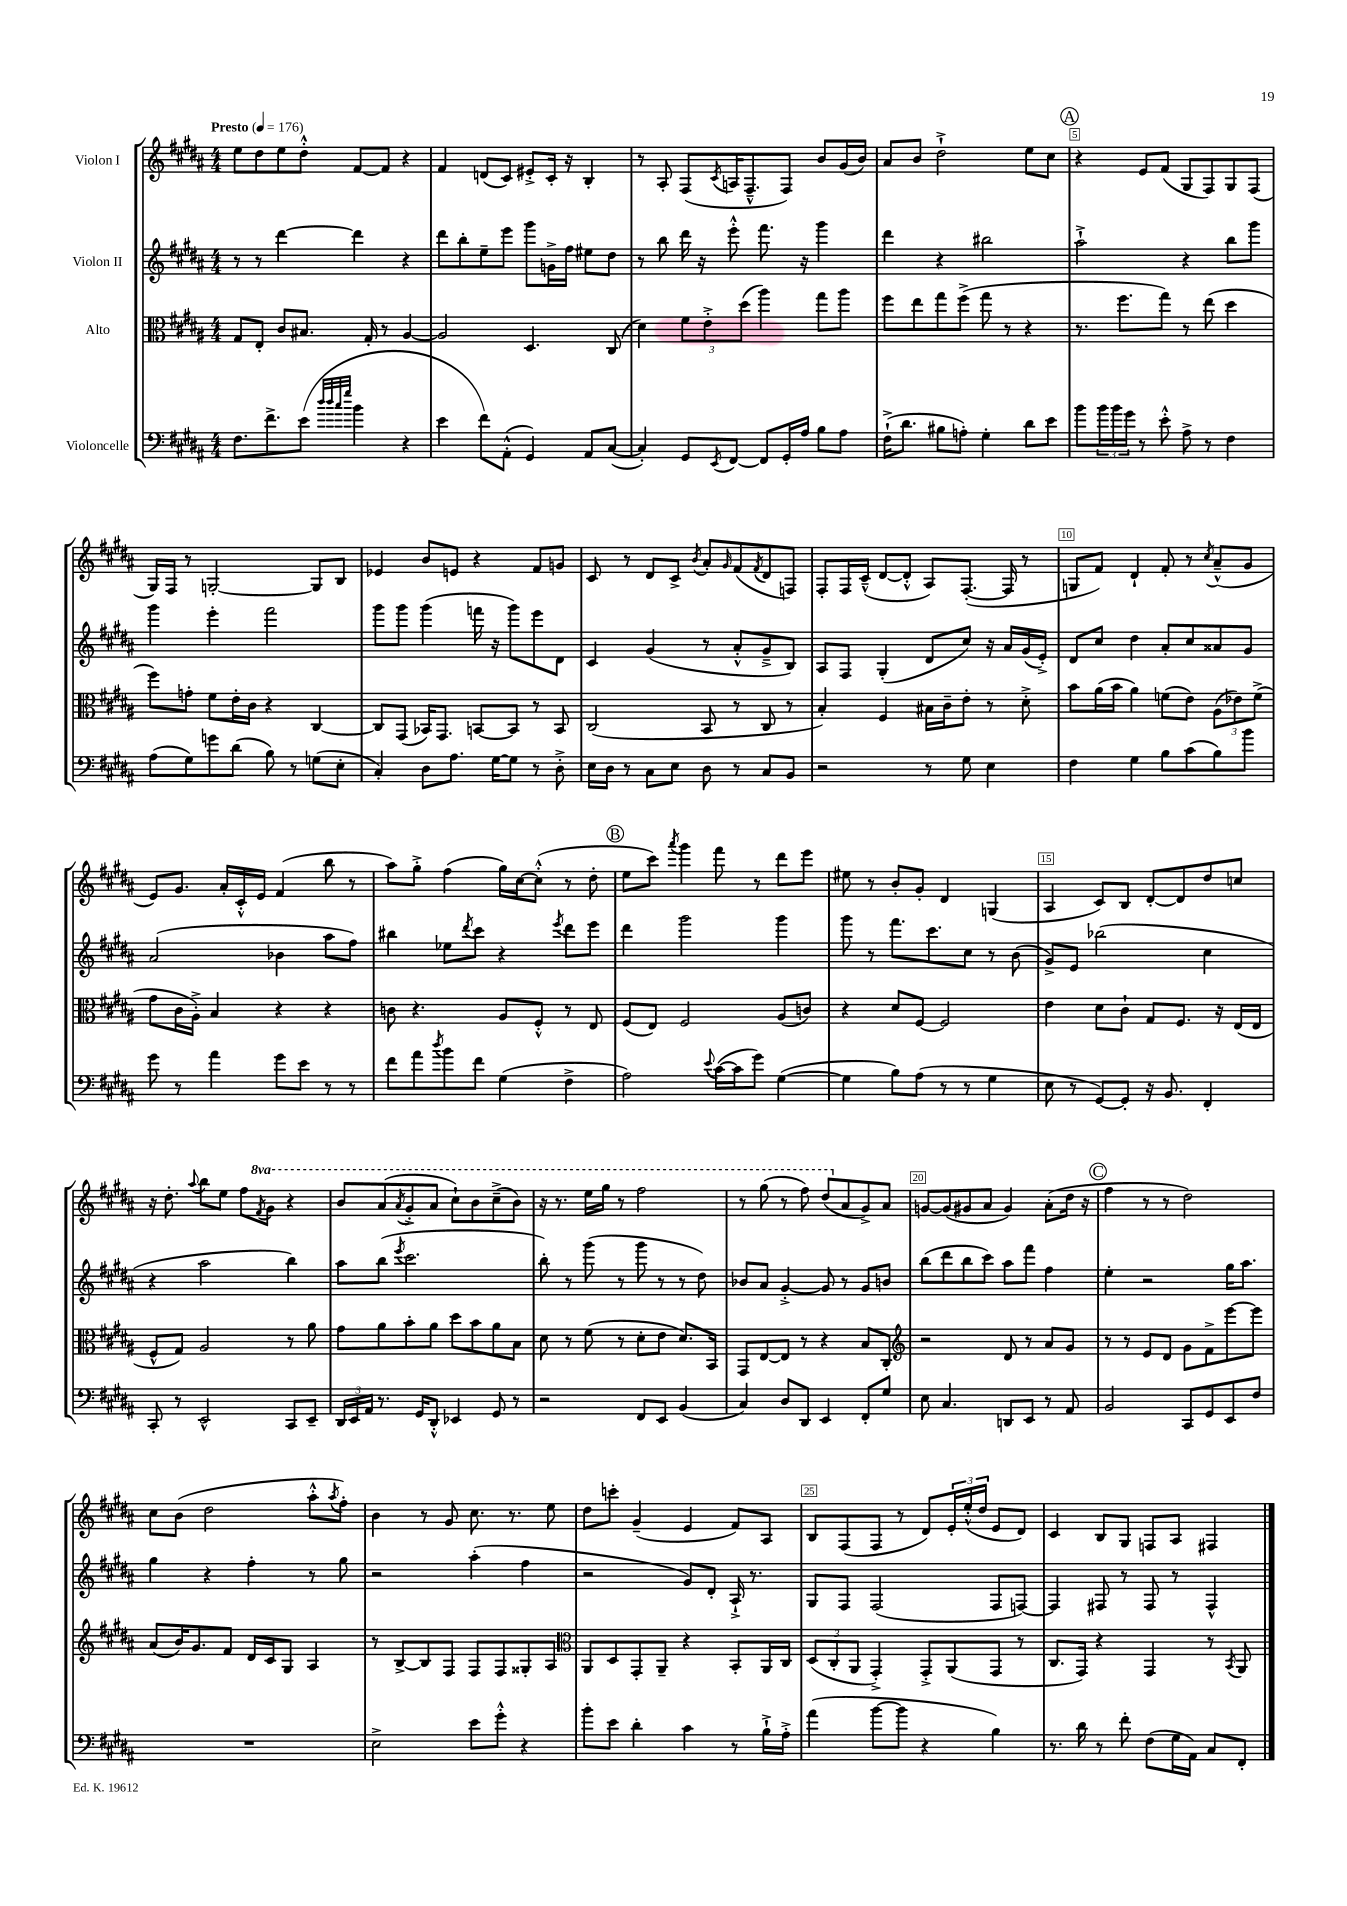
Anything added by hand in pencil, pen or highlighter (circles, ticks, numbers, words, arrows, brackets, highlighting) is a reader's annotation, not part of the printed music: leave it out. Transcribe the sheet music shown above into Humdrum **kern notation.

**kern	**kern	**kern	**kern
*staff4	*staff3	*staff2	*staff1
*clefF4	*clefC3	*clefG2	*clefG2
*k[f#c#g#d#a#]	*k[f#c#g#d#a#]	*k[f#c#g#d#a#]	*k[f#c#g#d#a#]
*M4/4	*M4/4	*M4/4	*M4/4
*MM176	*MM176	*MM176	*MM176
8.F#	8G#	8r	8ee
.	8E'	8r	8dd#
8.f#^	.	.	.
.	8c#	[4ddd#	8ee
(8e	8.B#	.	8dd#'^^
32qqdd#	.	.	.
32qqdd#	.	.	.
32qqcc#	.	.	.
32qqgg#	.	.	.
4b	.	4ddd#]	[8f#
.	16G#'	.	.
.	8r	.	8f#]
4r	[4A#	4r	4r
=	=	=	=
4e	2A#]	8ddd#	4f#
.	.	8bb'	.
8f#)	.	8ee~	(8d
(8AA#'^^	.	8eee	8c#)
4GG#)	4.D#	8ggg#	8e#'^
.	.	16g^	16c#'
.	.	16ff#	16r
8AA#	.	8ee#	4B'
([8C#	(8C#	8dd#	.
=	=	=	=
4C#'])	4d#)	8r	8r
.	.	8bb	8A#'
8GG#	12f#	16ddd#	(8F#
.	.	16r	.
.	12e'^	.	.
8qEE	.	.	8qc#
[8FF#	.	8eee'^^	16A
.	(12dd#	.	.
.	.	.	8.F#~^^
8FF#]	4aa#)	8.fff#	.
16GG#'	.	.	8F#)
16A#	.	16r	.
8B	8gg#	4ggg#	8b
8A#	8aa#	.	(16g#
.	.	.	16b)
=	=	=	=
(16F#`^	8ff#	4ddd#	8a#
8.d#	.	.	.
.	8ee	.	8b
8B#	8gg#	4r	2dd#`^
8A')	(8ff#^	.	.
4G#'	8gg#	2bb#	.
.	8r	.	.
8d#	4r	.	8ee
8e	.	.	8cc#
=	=	=	=
8b	8.r	2aa#`^	4r
24b	.	.	.
24b	.	.	.
.	8.ff#	.	.
24g#	.	.	.
8r	.	.	8e
8e'^^	8gg#)	.	(8f#
8A#^	8r	4r	8G#
8r	(8ee	.	8F#)
4F#	4dd#	8bb	8G#
.	.	8ggg#	(8F#
=	=	=	=
(8A#	8ff#)	4ggg#	16G#)
.	.	.	16F#
8G#)	8g'	.	8r
8g	8f#	4eee'	[2G'
(8d#	16e'	.	.
.	16c#	.	.
8B)	4r	2fff#	.
8r	.	.	.
(8G	[4C#	.	8G]
8E'	.	.	8B
=	=	=	=
4C#')	8C#]	8ggg#	4e-
.	(8GG#	8ggg#	.
8D#	16BB-)	(4ggg#	8b
.	8.GG#	.	.
8.A#	.	.	8e
.	[8BB	16fff	4r
[16G#	.	16r	.
8G#]	8BB]	8ggg#)	.
8r	8r	8eee	8f#
8D#'^	8BB	8d#	8g
=	=	=	=
16E	(2C#	4c#	8c#
16D#	.	.	.
8r	.	.	8r
8C#	.	(4g#	8d#
8E	.	.	8c#^
.	.	.	8qb
8D#	8BB	8r	8a#'
.	.	.	16qqg#
8r	8r	8a#'^^	(8f#
.	.	.	8qf#
8C#	8C#	8g#~^	8d#
8BB	8r	8B)	8F)
=	=	=	=
2r	4B')	8A#	8F#'
.	.	8F#	16F#
.	.	.	(16c#~^^
.	4F#	(4G#'	[8d#
.	.	.	8d#'^^]
8r	16B#	8d#	8A#)
.	16c#~	.	.
8G#	8e'	8cc#)	([8.F#'
4E	8r	16r	.
.	.	16a#	16F#]
.	8d#'^	(16g#	8r
.	.	16e'^)	.
=	=	=	=
4F#	8b	8d#	8G
.	(16a#	8cc#	8f#)
.	16b	.	.
4G#	4a#)	4dd#	4d#`
8B	(8f	8a#'	8f#'
(8c#	8e)	8cc#	8r
.	.	.	8qcc#
8B)	(12A#	8a##	(8a#~^^
.	12e-)	.	.
8b	.	8g#	8g#
.	(12f^	.	.
=	=	=	=
8g#	8g#	(2a#	8e)
8r	16c#	.	8.g#
.	16A#'^)	.	.
4a#	4B	.	.
.	.	.	16a#'
.	.	.	16c#'^^
.	.	.	16e
8g#	4r	4b-	(4f#
8e	.	.	.
8r	4r	8aa#	8bb
8r	.	8ff#)	8r
=	=	=	=
8f#	8c	4bb#	8aa#)
8a#	4.r	.	8gg#'^
8qdd#	.	.	.
8b	.	8ee-	(4ff#
.	.	8qddd#	.
8f#	.	8ccc#	.
(4G#	8A#	4r	16gg#)
.	.	.	[16cc#
.	8F#'^^	.	(8cc#'^^]
.	.	8qeee	.
4F#^	8r	8ddd#	8r
.	8E	8eee	8dd#'
=	=	=	=
2A#)	(8F#	4ddd#	8ee
.	8E)	.	8ccc#)
.	.	.	8qaaa#
.	2F#	2ggg#	4ggg#
8qqe	.	.	.
([16c#	.	.	8fff#
16c#]	.	.	.
8g#)	.	.	8r
([4G#	(8A#	4ggg#	8ddd#
.	8c)	.	8eee
=	=	=	=
4G#]	4r	8ggg#	8ee#
.	.	8r	8r
8B)	8d#	8.fff#	8b'
(8A#	[8F#	.	8g#'
.	.	8.ccc#	.
8r	2F#]	.	4d#
8r	.	8cc#	.
4G#	.	8r	(4G
.	.	(8b	.
=	=	=	=
8E	4e	8g#^)	4A#
8r	.	8e	.
[8GG#)	8d#	(2bb-	8c#)
8GG#']	8c#`	.	8B
16r	8G#	.	[8d#'
8.BB	.	.	.
.	8.F#	.	8d#]
4FF#'	.	4cc#	8dd#
.	16r	.	.
.	(16E	.	8cc
.	16E	.	.
=	=	=	=
8CC#'	8F#^^	4r	16r
.	.	.	8.dd#'
8r	8G#)	.	.
.	.	.	8qqaa#
2EE^^	2A#	2aa#	8bb
.	.	.	8ee
.	.	.	8ff#
.	.	.	8qff#
.	.	.	8gg#
8CC#	8r	4bb)	4r
8EE~	8a#	.	.
=	=	=	=
24DD#	8g#	8aa#	8bb
24EE	.	.	.
24AA#	.	.	.
8.r	8a#	(8bb	(8aa#
.	.	8qeee	8qaa#
.	8b'	2.ccc#	8gg#'^
16GG#	.	.	.
8DD#'^^	8a#	.	8aa#
4EE-	8dd#	.	8ccc#`)
.	8b	.	8bb
8GG#	8a#	.	(8ccc#~^
8r	8B	.	8bb)
=	=	=	=
2r	8d#	8bb')	16r
.	.	.	8.r
.	8r	8r	.
.	(8f#	(8ggg#	16eee
.	.	.	16ggg#
.	8r	8r	8r
8FF#	8d#'	8ggg#	2fff#
8EE	8e	8r	.
(4BB	8.d#)	8r	.
.	.	8dd#)	.
.	16BB	.	.
=	=	=	=
4C#)	8GG#	8b-	8r
.	[8E	8a#	(8ggg#
8D#	8E]	[4g#'^	8r
8DD#	8r	.	8fff#)
4EE	4r	8g#]	(8ddd#
.	.	8r	8a#
8FF#'	8B	8g#	8g#^)
8G#	8C#'	8b	8a#
=	=	=	=
*	*clefG2	*	*
8E	2r	(8bb	[8g
4.C#	.	8ddd#	(8g]
.	.	8bb	8g#
.	.	8ccc#)	8a#
8DD	8d#	8aa#	4g#)
8EE	8r	8fff#	.
8r	8a#	4ff#	(8a#'
8AA#	8g#	.	16dd#
.	.	.	16r
=	=	=	=
2BB	8r	4ee'	4ff#
.	8r	.	.
.	8e	2r	8r
.	8d#	.	8r
8CC#	8g#	.	2dd#)
8GG#	8f#^	.	.
8EE	[8eee	16gg#	.
.	.	8.aa#	.
8F#	8eee]	.	.
=	=	=	=
1r	(8a#	4gg#	8cc#
.	16b)	.	(8b
.	8.g#	.	.
.	.	4r	2dd#
.	8f#	.	.
.	16d#	4ff#'	.
.	16c#	.	.
.	8G#	.	.
.	4A#	8r	8aa#'^^
.	.	.	8qaa#
.	.	8gg#	8ff#')
=	=	=	=
2E^	8r	2r	4b
.	[8B^	.	.
.	8B]	.	8r
.	8F#	.	8g#
8e	8F#	(4aa#'	8.cc#
8g#'^^	8F#	.	.
.	.	.	8.r
4r	8G##'	4ff#	.
.	8A#	.	8ee
=	=	=	=
*	*clefC3	*	*
8b'	8AA#	2r	8dd#
8e	8D#	.	8ccc'
4d#'	8GG#'	.	(4g#~
.	8AA#~	.	.
4c#	4r	8g#)	4e
.	.	8d#'	.
8r	8BB'	16A#`^	8f#)
.	.	8.r	.
16B`^	16AA#	.	8A#
16A#'^	16C#	.	.
=	=	=	=
(4a#	(12D#	8G#	8B
.	12C#'	.	.
.	.	8F#	(8F#
.	12AA#	.	.
[8b	4GG#'^)	(2F#	8F#
8b]	.	.	8r
4r	8GG#'^	.	8d#)
.	(8AA#	.	24e'
.	.	.	(24ee'^^
.	.	.	24dd#
4B)	8GG#	8F#	8e
.	8r	[8F)	8d#)
=	=	=	=
8.r	8.C#	4F]	4c#
16d#	16GG#)	.	.
8r	4r	8F#	8B
8f#'	.	8r	8G#
(8F#	4GG#	8F#	8F
16G#	.	8r	8A#
16AA#)	.	.	.
8C#	8r	4F#^^	4F#
.	8qBB	.	.
8FF#'	8AA#	.	.
==	==	==	==
*-	*-	*-	*-
